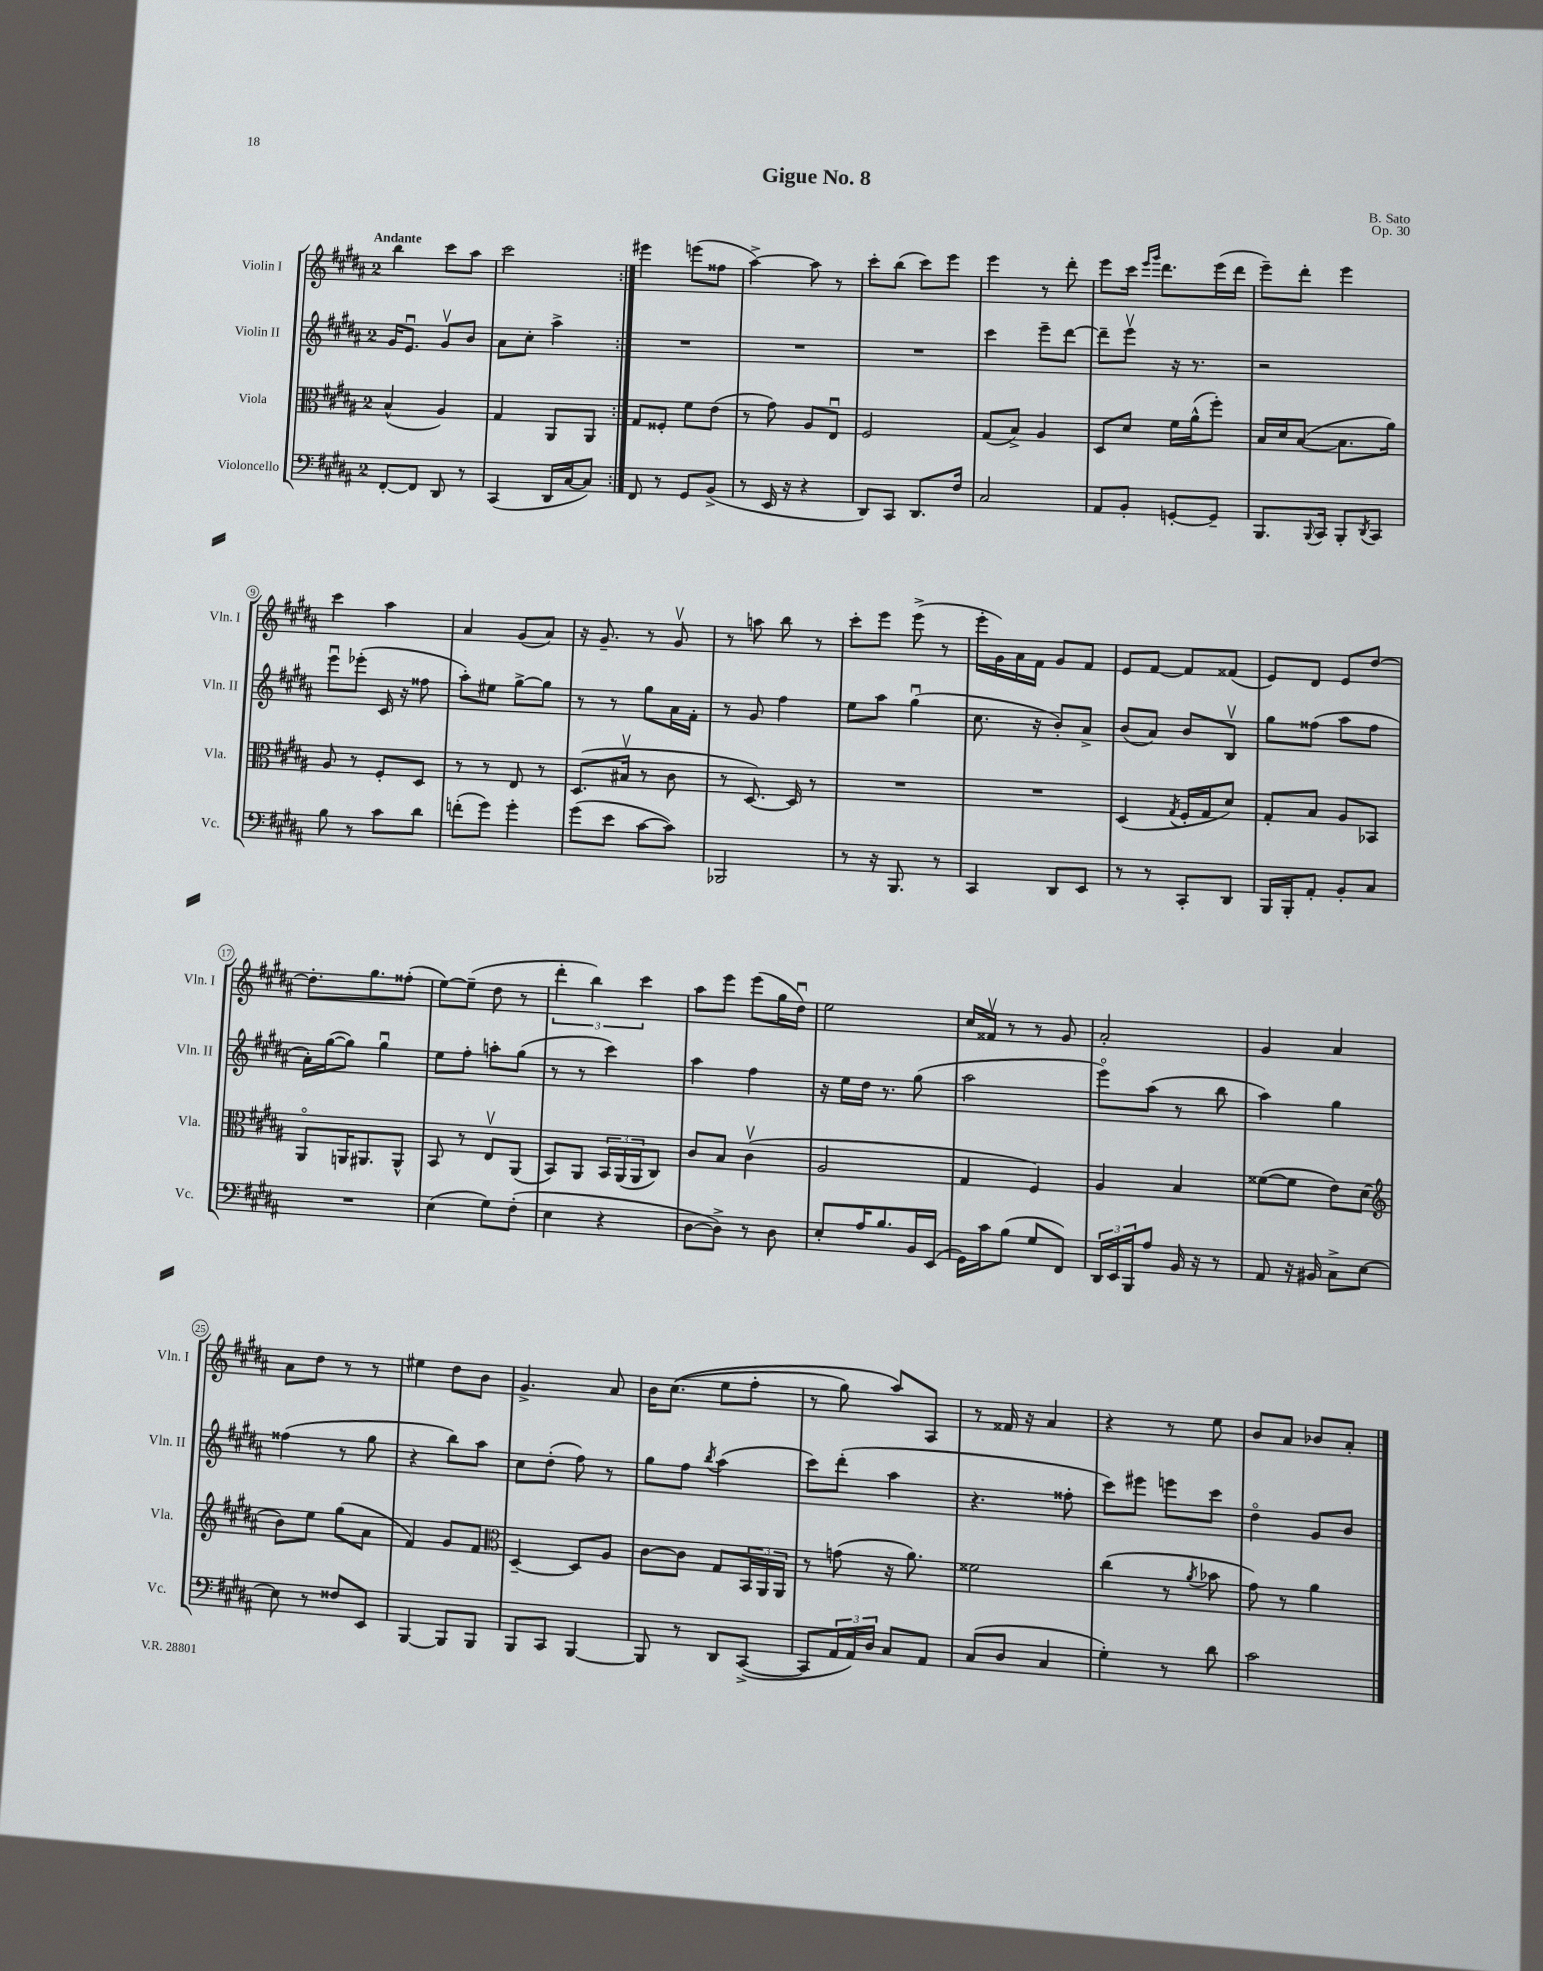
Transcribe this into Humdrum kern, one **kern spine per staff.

**kern	**kern	**kern	**kern
*staff4	*staff3	*staff2	*staff1
*clefF4	*clefC3	*clefG2	*clefG2
*k[f#c#g#d#a#]	*k[f#c#g#d#a#]	*k[f#c#g#d#a#]	*k[f#c#g#d#a#]
*M2/4	*M2/4	*M2/4	*M2/4
[8FF#'/L	(4B^^/	16g#/LK	4bb\
.	.	8.eu/J	.
8FF#/]J	.	.	.
8DD#/	4A#/)	8g#v/L	8ccc#\L
8r	.	8b/J	8aa#\J
=	=	=	=
(4CC#/	4G#/	8a#\L	2ccc#\
.	.	8cc#'\J	.
16DD#/LL	8AA#/L	4aa#^\	.
[16C#/J	.	.	.
8C#/]J)	8AA#/J	.	.
=:|!	=:|!	=:|!	=:|!
8FF#/	8G#/L	2r	4eee#\
8r	8F##'/J	.	.
8GG#/L	8f#\L	.	(8eee\L
(8BB^/J	(8e\J	.	8ff##\J
=	=	=	=
8r	8r	2r	[4aa#^\)
16EE/	8g#\)	.	.
16r	.	.	.
4r	8A#/L	.	8aa#\]
.	8Eu/J	.	8r
=	=	=	=
8DD#/L)	2F#/	2r	8ccc#'\L
8CC#/J	.	.	(8bb\J
8.DD#/L	.	.	8ccc#\L)
.	.	.	8eee\J
16F#/Jk	.	.	.
=	=	=	=
2C#/	(8G#/L	4ccc#\	4eee\
.	8B^/J)	.	.
.	4A#/	8eee~\L	8r
.	.	[8ddd#\J	8ddd#'\
=	=	=	=
8AA#/L	8D#/L	8ddd#~\]L	8eee\L
8BB'/J	8d#/J	8eeev\J	16ccc#\Jk
.	.	.	16qqeee/LL
.	.	.	16qqggg#/JJ
.	.	.	8.ddd#\L
[8GG'/L	16f#\LL	16r	.
.	(16a#^^\J	8.r	.
8GG~/]J	8ff#'\J)	.	(16eee\L
.	.	.	16ddd#\JJ
=	=	=	=
8.BBB/L	16B/LL	2r	8eee~\L)
.	16d#/J	.	.
.	([8B/J	.	8ddd#'\J
8qqBBB/	.	.	.
16CC#/Jk	.	.	.
8BBB'/L	8.B\]L	.	4eee\
8qDD#/	.	.	.
8CC#/J	.	.	.
.	16a#\Jk)	.	.
=	=	=	=
8B\	8A#/	8eeeu\L	4ccc#\
8r	8r	(8eee-'\J	.
8c#\L	8F#'/L	16c#/	4aa#\
.	.	16r	.
8d#\J	8D#/J	8ff##\	.
=	=	=	=
(8f'\L	8r	8aa#'\L)	4a#/
8g#\J)	8r	8ee#\J	.
4g#'\	8E/	[8gg#^\L	(8g#/L
.	8r	8gg#\]J	8a#/J)
=	=	=	=
(8g#\L	(8.D#/L	8r	16r
.	.	.	8.g#~/
8e\J	.	8r	.
.	16B#v/Jk	.	.
[8c#\L	8r	8gg#\L	8r
8c#\]J)	8c#\	16a#\L	8g#v/
.	.	16f#'\JJ	.
=	=	=	=
2BBB-/	8r	8r	8r
.	[8.D#/)	8g#/	8aa\
.	.	4ff#\	8bb\
.	16D#/]	.	.
.	8r	.	8r
=	=	=	=
8r	2r	8ee\L	8ccc#'\L
16r	.	8aa#\J	8eee\J
8.BBB/	.	.	.
.	.	(4gg#u\	(8eee^\
8r	.	.	8r
=	=	=	=
4CC#/	2r	8.cc#\	16eee'\LL
.	.	.	16g#\)
.	.	.	16a#\
.	.	16r	16f#\JJ
8DD#/L	.	8b'/L)	8g#/L
8EE/J	.	8a#^/J	8f#/J
=	=	=	=
8r	(4D#/	(8b/L	8e/L
8r	.	8a#/J)	[8f#/J
.	8qG#/	.	.
8CC#'/L	16F#'/LL	8b/L	8f#/]L
.	16G#/J	.	.
8DD#/J	8d#/J)	8Bv/J	(8f##/J
=	=	=	=
16BBB/LL	8G#'/L	8gg#\L	8e/L)
16BBB'/J	.	.	.
8AA#'/J	8B/J	(8ff##\J	8d#/J
8BB'/L	8A#/L	8aa#\L	8e/L
8C#/J	8BB-/J	8ff##\J	[8dd#/J
=	=	=	=
2r	8AA#o/L	16a#'\LL)	8.dd#'\]L
.	.	([16gg#\J	.
.	16AA/K	8gg#\]J)	.
.	8.AA#/	.	8.gg#\
.	.	4gg#u\	.
.	8AA#^^/J	.	(8ff##'\J
=	=	=	=
(4E\	8BB/	8ee\L	[8ee\L)
.	8r	8ff#'\J	(8ee~\]J
8G#\L)	8Ev/L	8aa'\L	8dd#\
(8F#'\J	(8AA#/J	(8gg#\J	8r
=	=	=	=
4E\	8BB/L)	8r	6ddd#'\
.	8AA#/J	8r	.
.	.	.	6bb\)
4r	24BB/LL	4ccc#\)	.
.	(24AA#/	.	.
.	24AA#/J	.	6ccc#\
.	8C#/J)	.	.
=	=	=	=
[8D#\L	8c#/L	4aa#\	8aa#\L
8D#^\]J)	8B/J	.	8eee\J
8r	(4c#v\	4ff#\	(8eee\L
8D#\	.	.	16gg#\L
.	.	.	16dd#u\JJ)
=	=	=	=
8E'/L	2A#/	16r	2ee\
.	.	16ee\LL	.
16A#/K	.	16dd#\JJ	.
8.B/	.	8.r	.
16BB/L	.	(8gg#\	.
(16EE/JJ	.	.	.
=	=	=	=
16GG#\LL)	4G#/	2aa#\	16cc#/LL
16c#\J	.	.	16f##v/JJ
(8B\J	.	.	8r
8G#/L	4F#/)	.	8r
8FF#/J)	.	.	8g#/
=	=	=	=
24DD#/LL	4A#/	8eeeo\L)	2a#'/
24EE/	.	.	.
24BBB/J	.	.	.
8A#/J	.	(8aa#\J	.
16BB/	4B/	8r	.
16r	.	.	.
8r	.	8bb\	.
=	=	=	=
8AA#/	([8f##\L	4aa#\)	4g#/
16r	8f##\]J	.	.
16BB#/	.	.	.
8C#^\L	8e\L)	4gg#\	4a#/
[8E\J	(8d#\J	.	.
=	=	=	=
*	*clefG2	*	*
8E\]	8b\L)	(4ff##\	8a#\L
8r	8ee\J	.	8dd#\J
8F##/L	(8gg#\L	8r	8r
8EE/J	8a#\J	8gg#\	8r
=	=	=	=
[4BBB/	4f#/)	4r	4ee#\
8BBB/]L	8g#/L	8bb\L)	8dd#\L
8BBB/J	8f#/J	8aa#\J	8b\J
=	=	=	=
*	*clefC3	*	*
8BBB/L	[4D#~/	8cc#\L	4.g#^/
8CC#/J	.	(8dd#'\J	.
[4BBB/	8D#/]L	8ff#\)	.
.	8A#/J	8r	8a#/
=	=	=	=
8BBB/]	[8c#\L	8gg#\L	16b\LK
.	.	.	&((8.cc#\J
8r	8c#\]J	8ff#\J	.
.	.	8qbb/	.
8DD#/L	8G#/L	(4aa#\	8ee\L
([8CC#^/J	24BB/L	.	8ff#'\J
.	24AA#/	.	.
.	24AA#/JJ	.	.
=	=	=	=
8CC#/]L	8r	8ccc#\L)	8r
24AA#/L	(8g\	(8ddd#'\J	8gg#\)
24AA#/)	.	.	.
24D#/JJ	.	.	.
8C#/L	16r	4aa#\	8aa#/L&)
.	8.a#\)	.	.
8AA#/J	.	.	8A#/J
=	=	=	=
(8C#/L	2f##\	4.r	8r
8D#/J	.	.	16f##/
.	.	.	16r
4C#/	.	.	4a#/
.	.	8ff##'\	.
=	=	=	=
4G#'\)	(4cc#\	8ccc#\L)	4r
.	.	8eee#\J	.
8r	8r	8eee\L	8r
.	8qa#/	.	.
8d#\	8b-\	8ccc#\J	8ee\
=	=	=	=
2c#\	8g#\)	4dd#o\	8b/L
.	8r	.	8a#/J
.	4a#\	8g#/L	8b-/L
.	.	8b/J	8a#'/J
==	==	==	==
*-	*-	*-	*-
